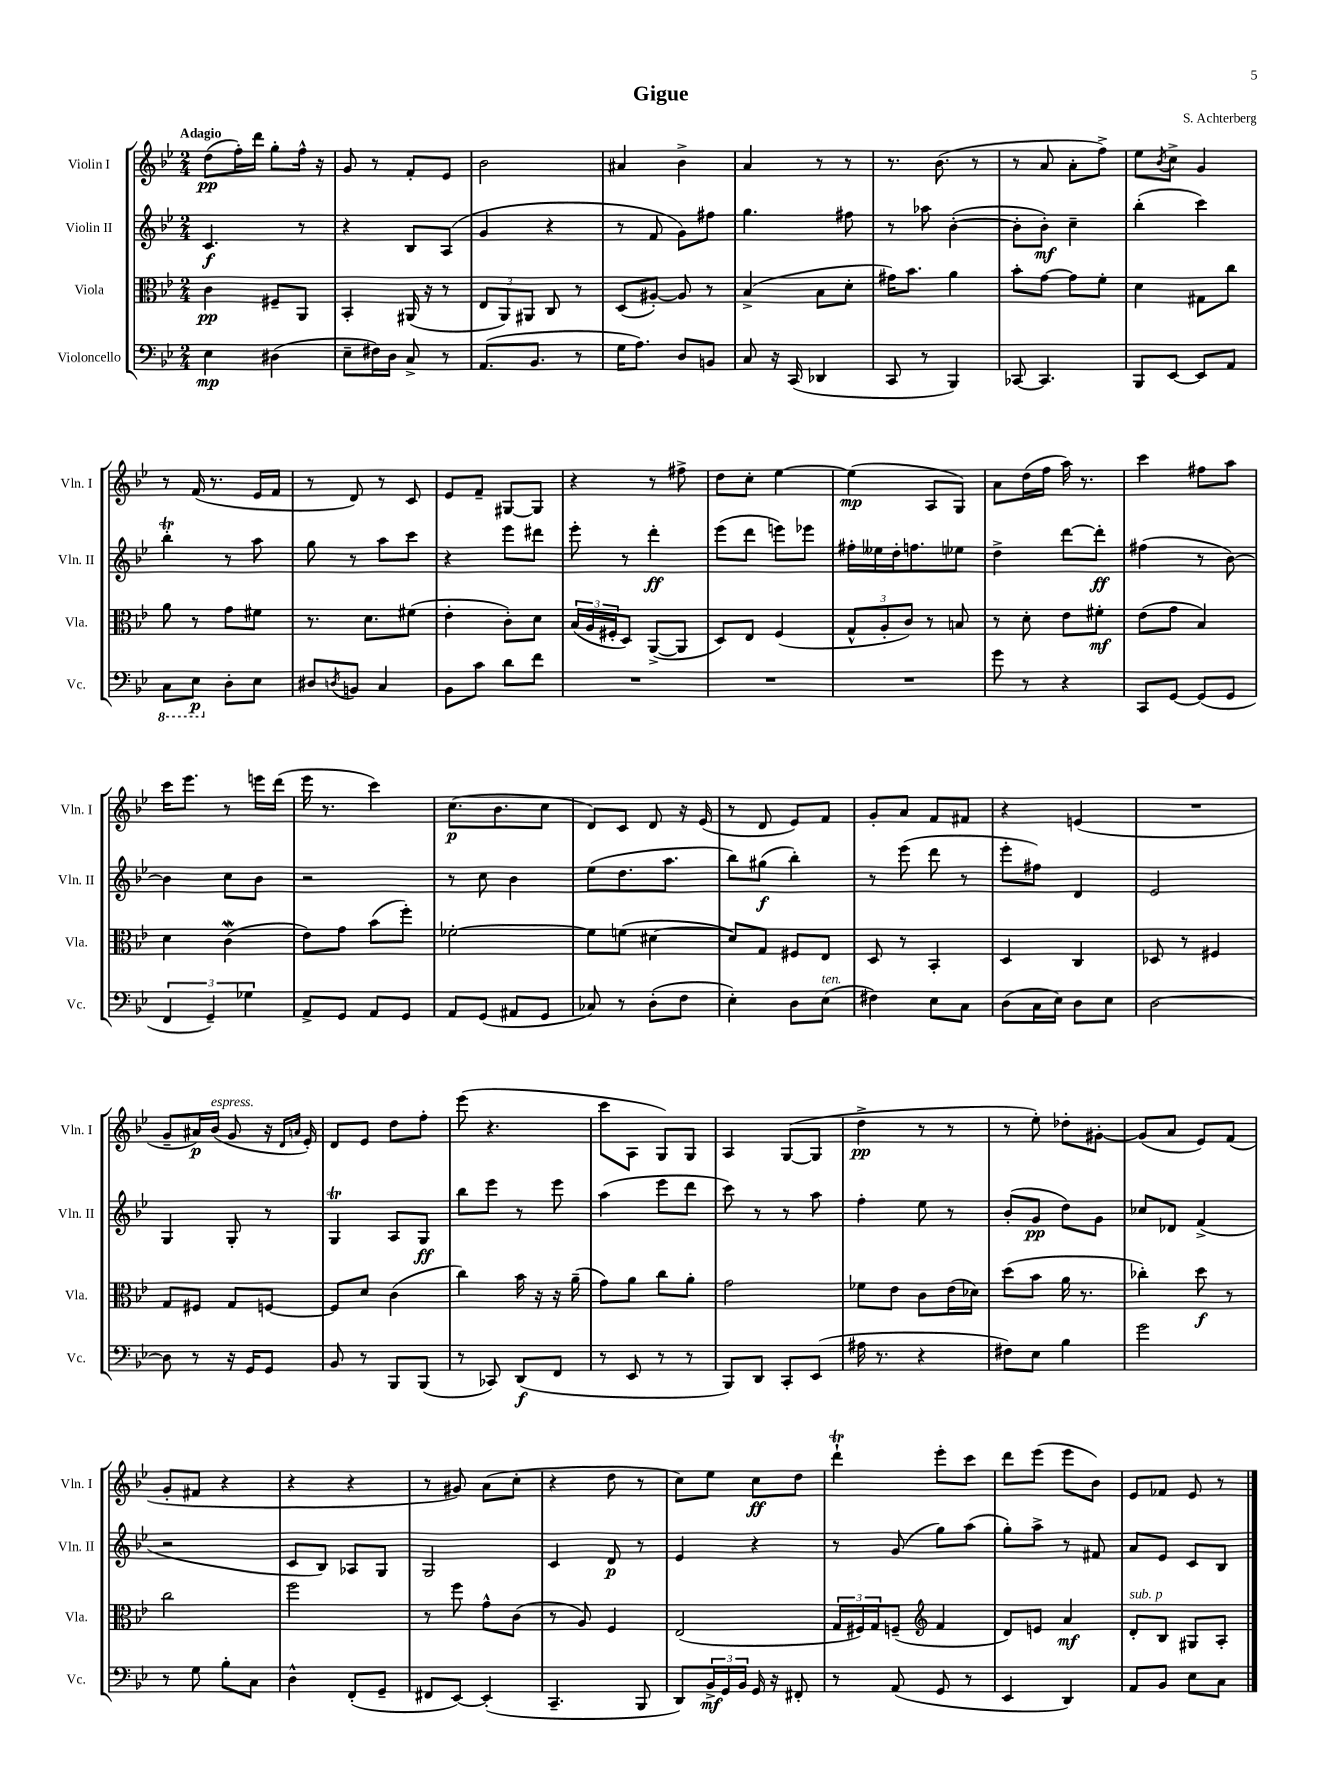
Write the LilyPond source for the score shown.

\header { title = "Gigue" composer = "S. Achterberg" }
<<
\new StaffGroup <<
\new Staff = "s0" \with { instrumentName = "Violin I" shortInstrumentName = "Vln. I" } {
    \clef treble \key bes \major \numericTimeSignature \time 2/4 \tempo "Adagio"
    d''8\pp( f''16-.) d'''16 g''8-. f''16-^ r16 |
    g'8 r8 f'8-. ees'8 |
    bes'2 |
    ais'4 bes'4-> |
    a'4 r8 r8 |
    r8. bes'8.( r8 |
    r8 a'8 a'8-. f''8->) |
    ees''8 \acciaccatura { bes'8 } c''8-> g'4 |
    r8 f'16( r8. ees'16 f'16 |
    r8 d'8) r8 c'8 |
    ees'8 f'8-- gis8~ gis8 |
    r4 r8 fis''8-> |
    d''8 c''8-. ees''4~ |
    ees''4\mp( a8 g8) |
    a'8 d''16( f''16 a''16) r8. |
    c'''4 fis''8 a''8 |
    c'''16 ees'''8. r8 e'''16 d'''16( |
    ees'''16 r8. c'''4) |
    c''8.\p( bes'8. c''8 |
    d'8) c'8 d'8 r16 ees'16( |
    r8 d'8 ees'8) f'8 |
    g'8-. a'8 f'8 fis'8 |
    r4 e'4( |
    R2 |
    g'8-- ais'16\p) bes'16^\markup { \italic "espress." }( g'8 r16 \grace { d'16 a'16 } ees'16-.) |
    d'8 ees'8 d''8 f''8-. |
    ees'''8( r4. |
    c'''8 a8 g8) g8 |
    a4 g8~( g8 |
    d''4->\pp r8 r8 |
    r8 ees''8-.) des''8-. gis'8~-. |
    gis'8( a'8 ees'8) f'8( |
    g'8-. fis'8 r4 |
    r4 r4 |
    r8 gis'8) a'8( c''8-. |
    r4 d''8 r8 |
    c''8) ees''8 c''8\ff d''8 |
    d'''4-!\trill ees'''8-. c'''8 |
    d'''8 ees'''8( ees'''8 bes'8) |
    ees'8 fes'8 ees'8 r8 \bar "|." |
}
\new Staff = "s1" \with { instrumentName = "Violin II" shortInstrumentName = "Vln. II" } {
    \clef treble \key bes \major \numericTimeSignature \time 2/4
    c'4.\f r8 |
    r4 bes8 a8( |
    g'4 r4 |
    r8 f'8 g'8) fis''8 |
    g''4. fis''8 |
    r8 aes''8 bes'4~-.( |
    bes'8-. bes'8-.\mf) c''4-- |
    bes''4-.( c'''4) |
    bes''4-.\trill r8 a''8 |
    g''8 r8 a''8 c'''8 |
    r4 ees'''8 dis'''8 |
    ees'''8-. r8 d'''4-.\ff |
    ees'''8( d'''8 e'''8) ees'''8 |
    fis''16-. eeses''16 d''16-. f''8. ees''8 |
    d''4-> d'''8~ d'''8-.\ff |
    fis''4( r8 bes'8~) |
    bes'4 c''8 bes'8 |
    r2 |
    r8 c''8 bes'4 |
    ees''8( d''8. a''8. |
    bes''8) gis''8\f( bes''4-.) |
    r8 ees'''8( d'''8 r8 |
    ees'''8-. fis''8) d'4 |
    ees'2 |
    g4 g8-. r8 |
    g4\trill a8 g8\ff |
    bes''8 ees'''8 r8 ees'''8 |
    a''4( ees'''8 d'''8 |
    c'''8) r8 r8 a''8 |
    f''4-. ees''8 r8 |
    bes'8-.( g'8\pp d''8) g'8 |
    ces''8 des'8 f'4->( |
    r2 |
    c'8 bes8) aes8 g8 |
    g2 |
    c'4 d'8\p r8 |
    ees'4 r4 |
    r8 g'8( g''8) a''8( |
    g''8-.) a''8-> r8 fis'8 |
    a'8 ees'8 c'8 bes8 \bar "|." |
}
\new Staff = "s2" \with { instrumentName = "Viola" shortInstrumentName = "Vla." } {
    \clef alto \key bes \major \numericTimeSignature \time 2/4
    c'4\pp fis8-- a,8 |
    bes,4-. ais,16( r16 r8 |
    \tuplet 3/2 { ees8 a,8) ais,8 } c8 r8 |
    d8( ais8~-.) ais8 r8 |
    bes4->( bes8 d'8-. |
    gis'16) bes'8. a'4 |
    bes'8-. g'8~ g'8 f'8-. |
    d'4 gis8 c''8 |
    a'8 r8 g'8 fis'8 |
    r8. d'8. fis'8( |
    ees'4-. c'8-.) d'8 |
    \tuplet 3/2 { bes16( a16 fis16-. } d8) a,8~->( a,8 |
    d8) ees8 f4( |
    \tuplet 3/2 { g8-^ a8-. c'8) } r8 b8 |
    r8 d'8-. ees'8 fis'8-.\mf |
    ees'8( g'8 bes4) |
    d'4 c'4\mordent( |
    ees'8) g'8 bes'8( f''8-.) |
    fes'2~-. |
    fes'8 f'8( dis'4~ |
    dis'8) g8 fis8 ees8 |
    d8 r8 bes,4-. |
    d4 c4 |
    des8 r8 fis4 |
    g8 fis8 g8 f8~ |
    f8 d'8 c'4( |
    c''4) bes'16 r16 r16 a'16--( |
    g'8) a'8 c''8 a'8-. |
    g'2 |
    fes'8 ees'8 c'8 ees'16( des'16) |
    d''8( bes'8 a'16 r8. |
    ces''4-.) d''8\f r8 |
    c''2 |
    f''2 |
    r8 f''8 g'8-^ c'8( |
    r8 a8) f4 |
    ees2( |
    \tuplet 3/2 { g16 fis16) g16 } f8--( \clef treble f'4 |
    d'8) e'8 a'4\mf |
    d'8-.^\markup { \italic "sub. p" } bes8 gis8 a8-. \bar "|." |
}
\new Staff = "s3" \with { instrumentName = "Violoncello" shortInstrumentName = "Vc." } {
    \clef bass \key bes \major \numericTimeSignature \time 2/4
    ees4\mp dis4( |
    ees8-- fis16) d16 c8-> r8 |
    a,8.( bes,8. r8 |
    g16 a8.) d8 b,8 |
    c8 r16 c,16( des,4 |
    c,8 r8 bes,,4) |
    ces,8~ ces,4. |
    bes,,8 ees,8~ ees,8 a,8 |
    \ottava #-1 c,8 ees,8\p \ottava #0 d8-. ees8 |
    dis8 \acciaccatura { d8 } b,8 c4 |
    bes,8 c'8 d'8 f'8 |
    R2 |
    R2 |
    R2 |
    g'8 r8 r4 |
    c,8 g,8~ g,8( g,8 |
    \tuplet 3/2 { f,4 g,4--) ges4 } |
    a,8-> g,8 a,8 g,8 |
    a,8 g,8( ais,8 g,8 |
    ces8) r8 d8-.( f8 |
    ees4-.) d8 ees8^\markup { \italic "ten." }( |
    fis4) ees8 c8 |
    d8( c16 ees16) d8 ees8 |
    d2~ |
    d8 r8 r16 g,16 g,8 |
    bes,8 r8 bes,,8 bes,,8( |
    r8 ces,8) d,8\f( f,8 |
    r8 ees,8 r8 r8 |
    bes,,8) d,8 c,8-. ees,8( |
    ais16 r8. r4 |
    fis8) ees8 bes4 |
    g'2 |
    r8 g8 bes8-. c8 |
    d4-^ f,8-.( g,8-- |
    fis,8 ees,8~) ees,4-.( |
    c,4.-- bes,,8 |
    d,8) \tuplet 3/2 { bes,16->\mf g,16 bes,16 } g,16 r16 fis,8-. |
    r8 a,8( g,8 r8 |
    ees,4 d,4) |
    a,8 bes,8 ees8 c8 \bar "|." |
}
>>
>>
\layout { \context { \Score \remove "Bar_number_engraver" } }
